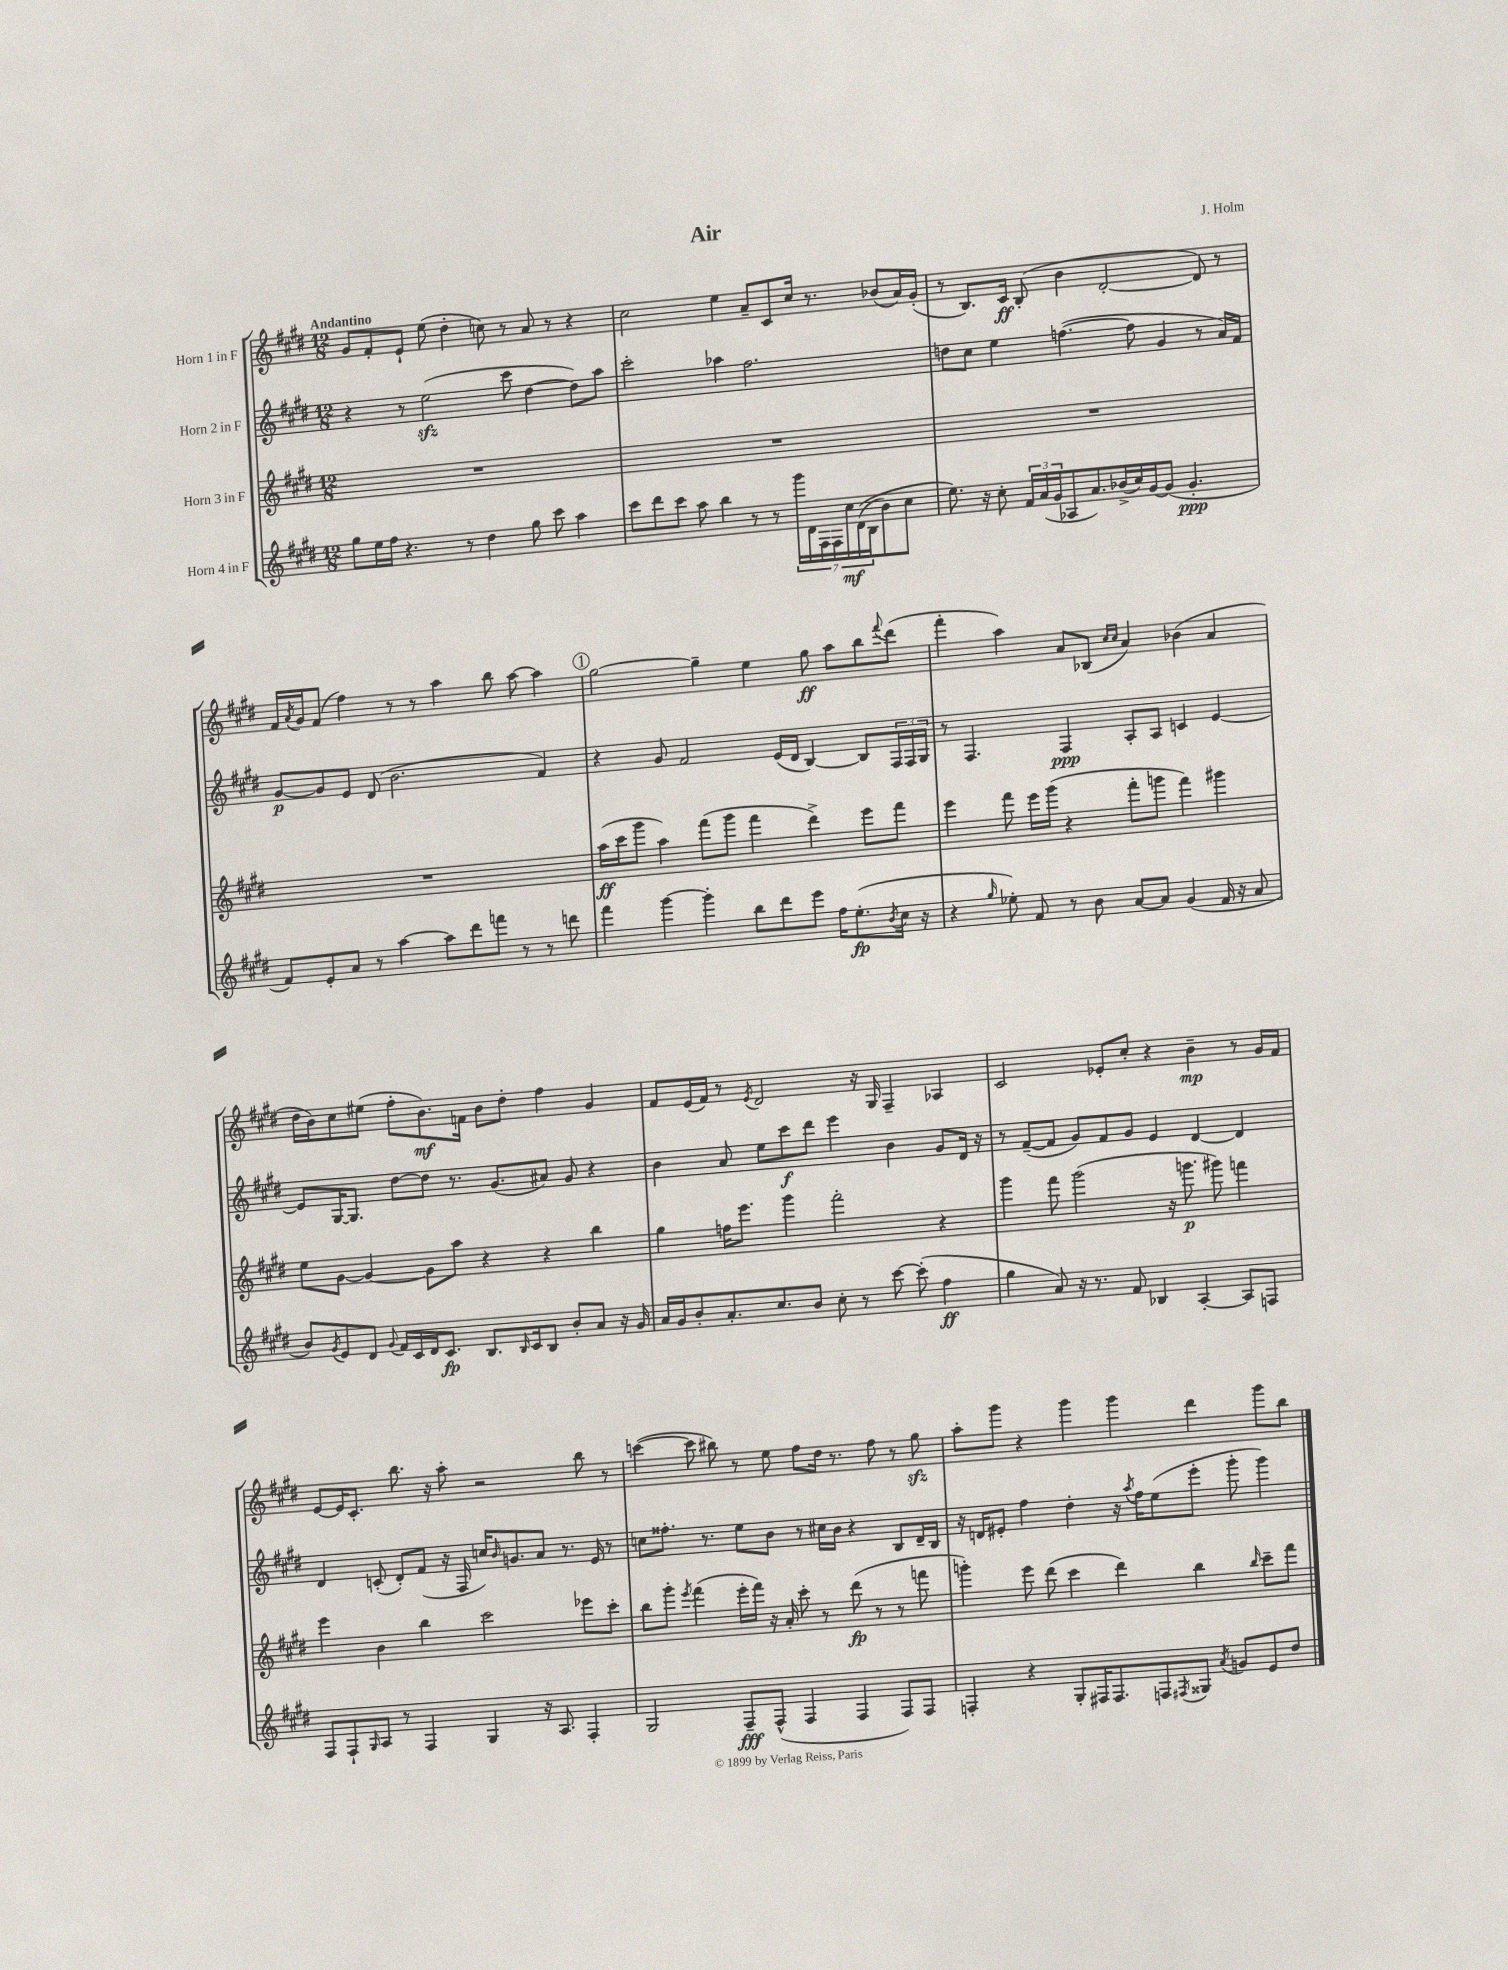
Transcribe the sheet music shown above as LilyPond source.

\header { title = "Air" composer = "J. Holm" }
<<
\new StaffGroup <<
\new Staff = "s0" \with { instrumentName = "Horn 1 in F" } {
    \clef treble \key e \major \numericTimeSignature \time 12/8 \tempo "Andantino"
    gis'8 fis'8-. e'8-! e''8( dis''4-. c''8) r8 a'8 r8 r4 |
    cis''2 e''4 a'8-- cis'8 cis''16 r8. bes'8( a'16) gis'16-.( |
    r8 b8.) cis'16\ff b8-.( b'4 dis'2~-. dis'8) r8 |
    fis'16 \acciaccatura { a'8 } gis'16 fis'8( fis''4) r8 r8 a''4 b''8 a''8~ a''4 |
    \mark \markup { \circle "1" } gis''2~ gis''4-- e''4 gis''8\ff a''8 b''8 \appoggiatura { fis'''8 } dis'''8( |
    fis'''4-. a''4) a'8 bes8( \grace { cis''16 cis''16 } a'4) bes'4( a'4 |
    dis''16 b'16) cis''8 eis''8( fis''8-. b'8.\mf) f'16 b'8 dis''8-. fis''4 gis'4 |
    fis'8 e'16( fis'16) r8 \acciaccatura { e'8 } dis'2 r16 gis16 fis4-- aes4 |
    cis'2 ees'8-. cis''8-. r4 b'4--\mp r8 gis'16 fis'16 |
    e'8~ e'16 cis'8.-. b''8. r16 a''8-. r2 b''8 r8 |
    c'''4~( c'''8 bis''8) r8 e''8 fis''8 dis''16 r8. fis''8 r8 gis''8\sfz |
    a''8-. gis'''8 r4 gis'''4 gis'''4 dis'''4 gis'''8 b''8 \bar "|." |
}
\new Staff = "s1" \with { instrumentName = "Horn 2 in F" } {
    \clef treble \key e \major \numericTimeSignature \time 12/8
    r4 r8 e''2\sfz( cis'''8 dis''4~ dis''8) a''8 |
    cis'''2-. aes''4 fis''2. |
    d''8 cis''8 e''4 f''4.~( f''8 gis'4 r8 a'16) fis'16 |
    gis'8~\p gis'8 e'8 dis'8( b'2. fis'4) |
    \mark \markup { \circle "1" } r4 gis'8 fis'2 e'16( dis'16 b4~) b8 \tuplet 3/2 { fis16 fis16 gis16 } |
    r8 fis4. fis4\ppp a8-. a8 c'4 e'4~ |
    e'8 gis16~ gis8. dis''8~ dis''8 r8. gis'8.( ais'8) gis'8 r4 |
    b'4 a'8 e''8 cis'''8\f dis'''8 e'''4 b'4 gis'8 dis'16 r16 |
    r8 fis'8~--( fis'8 gis'8) fis'8 gis'8 e'4 dis'4~ dis'4 |
    dis'4 c'8-.( dis'8-.) fis'8( r16 fis16 c''16) \grace { b'16 } g'8. a'8 r8. e'16 r8 |
    c''8 fisis''8.-. r8. e''8 b'8 r8 cis''16 b'16 r4 b8 dis'16-- b16 |
    r16 d'16 eis'8-. fis''4 dis''4-. r16 \acciaccatura { a''8 } fis''16 e''8( e'''8-. gis'''8-. gis'''4) \bar "|." |
}
\new Staff = "s2" \with { instrumentName = "Horn 3 in F" } {
    \clef treble \key e \major \numericTimeSignature \time 12/8
    R1. |
    R1. |
    R1. |
    R1. |
    \mark \markup { \circle "1" } a''16\ff( cis'''16 gis'''8 a''4) fis'''8( gis'''8 fis'''4 dis'''4->) e'''8 fis'''8 |
    e'''4 fis'''8 e'''16 gis'''16( r4 fis'''8-. g'''8 fis'''4) gis'''4 |
    e''8 gis'8~ gis'4~ gis'8 a''8 r4 r4 b''4 |
    gis''4 f''16 e'''8. gis'''4 fis'''2-. r4 |
    gis'''4 fis'''8 gis'''2( r16 g'''8.\p gis'''8) f'''4 |
    e'''4 b'4 b''4 cis'''2 ees'''8 cis'''8-. |
    b''8 gis'''8-. \acciaccatura { e'''8 } fis'''4( e'''16-. fis'''16) r16 a'16-. cis'''8-. r8 dis'''8\fp( r8 r8 f'''8 |
    g'''4-.) e'''8 dis'''8( cis'''4 dis'''4) b''4 \grace { b''16 } cis'''8-- fis'''8 \bar "|." |
}
\new Staff = "s3" \with { instrumentName = "Horn 4 in F" } {
    \clef treble \key e \major \numericTimeSignature \time 12/8
    gis''8 e''16 fis''16 r4. r8 dis''4 gis''8 cis'''8 a''4 |
    cis'''8 dis'''8 cis'''8 a''8 b''4 r8 r8 \tuplet 7/4 { gis'''16 dis'16 fis16 fis16 cis''16\mf dis'16(\( b16 } b'8) cis''8 |
    e''8.\) r16 cis''8-. \tuplet 3/2 { fis'16 a'16( gis'16 } aes8 a'8.) bes'16->( cis''16) gis'16~ gis'8( gis'4.-.\ppp |
    fis'8) e'8-. a'8 r8 a''4~ a''8 dis'''8 f'''8 r8 r8 d'''8 |
    \mark \markup { \circle "1" } fis'''4 gis'''4~ gis'''4-. b''8 dis'''8 e'''8 fis''16 e''8.-.\fp( \acciaccatura { b'8 } cis''16 r16 |
    r4 \grace { gis''16 } ees''8-.) fis'8 r8 b'8 a'8~ a'8 gis'4( fis'16 r16 a'8 |
    b'8) \acciaccatura { gis'8 } e'8 dis'8 \appoggiatura { gis'8 } fis'16 cis'16 dis'16 cis'8.\fp b8. \grace { b16 } cis'16 b8 b'8-. a'8 r16 gis'16 |
    a'16 gis'16 b'8-. a'8.-. cis''8. b'8 cis''8-. r8 cis'''8~ cis'''8-.( fis''4\ff |
    gis''4 a'8) r16 r8. fis'8 bes4 a4~-. a8 f8 |
    fis8 fis8-! \grace { gis16 } a8 r8 fis4 gis4 r16 a8. fis4-. |
    gis2 fis8--\fff fis8-^( fis4 fis4 fis8) fis8 |
    f4-. r4 gis8-. fis16 fis8. f8 \acciaccatura { fis8 } gisis8 \acciaccatura { a'8 } g'8 e'8 dis''8 \bar "|." |
}
>>
>>
\layout { \context { \Score \remove "Bar_number_engraver" } }
